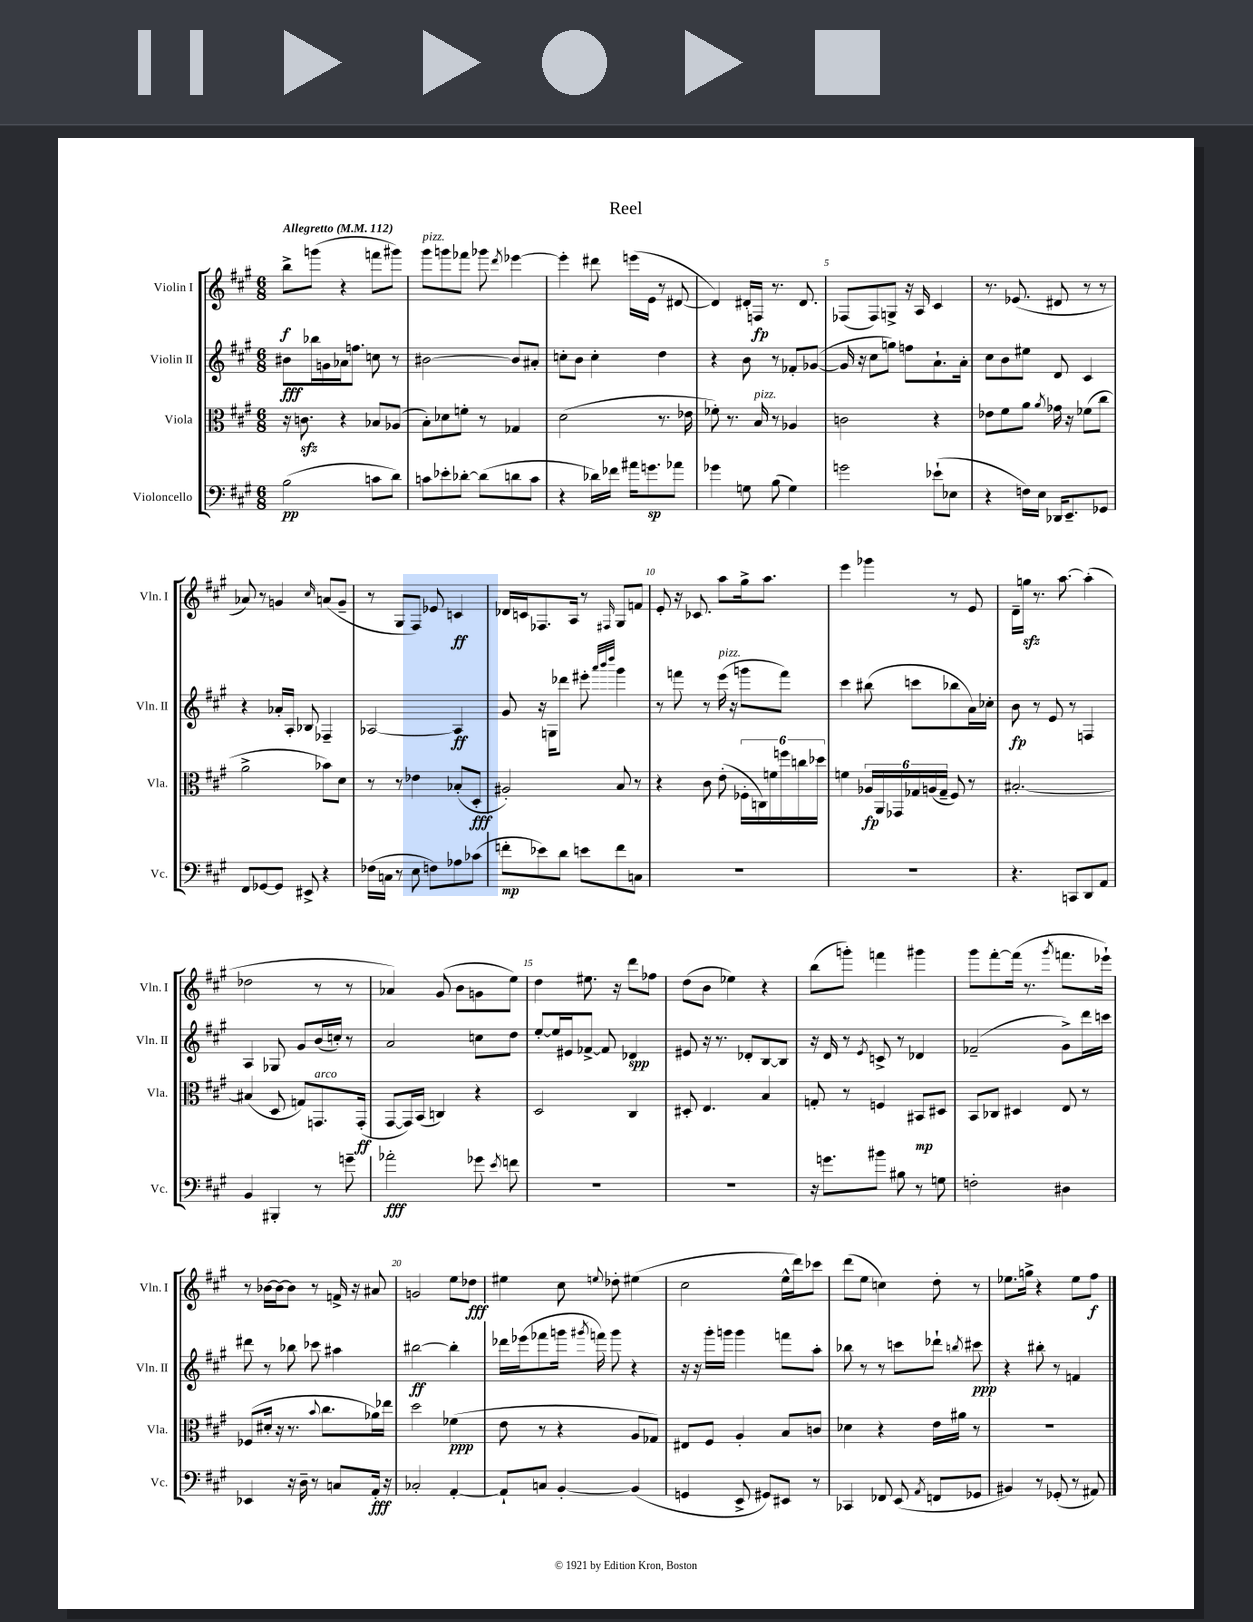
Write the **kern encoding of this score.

**kern	**kern	**kern	**kern
*staff4	*staff3	*staff2	*staff1
*clefF4	*clefC3	*clefG2	*clefG2
*k[f#c#g#]	*k[f#c#g#]	*k[f#c#g#]	*k[f#c#g#]
*M6/8	*M6/8	*M6/8	*M6/8
*MM112	*MM112	*MM112	*MM112
(2B	16r	8b#	8bb^
.	8.c	.	.
.	.	16bb-	(8ggg
.	.	16g	.
.	4r	16a-	4r
.	.	8.ff	.
8c	8B-	8cc	8fff
8d)	(8A-	8r	8ggg#)
=	=	=	=
8c	8B')	[2b#	8ggg#
8e-'	8d-	.	8ggg
[8d-'	8f'	.	8fff-
(8d-]	8r	.	8ggg-
.	.	.	8qddd
8d	4G-	8b#]	[4eee-
8c	.	8a#'	.
=	=	=	=
4r	(2d	8cc'	4eee-']
.	.	8b	.
16d-)	.	4cc'	8ddd#
16f-	.	.	.
16a#	.	.	(16eee
8.g	.	.	16e
.	8.r	4dd	8r
8a-	.	.	[8d#
.	16e-	.	.
=	=	=	=
4g-	8f-')	4r	4d#])
.	8.r	.	.
8G	.	8b	16d#'
.	16B	.	16F
(8B	8r	8r	8.r
4G)	4A-	8f-'	.
.	.	.	8.d#
.	.	([8g-	.
=	=	=	=
2g	2c	16g-]	(8F-
.	.	16r	.
.	.	8cc#	8F-)
.	.	8gg)	8G^
.	.	8ff	16r
.	.	.	16A
(8e-`	4r	8.a`	4c#
8E-	.	.	.
.	.	16a'	.
=	=	=	=
4r	8e-	8cc#	8.r
.	8f#	8b	.
.	.	.	(8.e-
16F)	8a	8ee#	.
16E	.	.	.
.	8qa	.	.
16DD-	16g-	8d	8d#
8.EE~	16r	.	.
.	(8f-	4c#	8r
8GG-	8cc#	.	8r
=	=	=	=
8FF#	2a^	4r	8a-)
[8GG-	.	.	8r
8GG-]	.	16a-'	4g
.	.	16A'	.
8EE#^	.	8B-	.
.	.	.	16qqcc#
4r	8b-)	4F-~	(8a
.	8d	.	8g~
=	=	=	=
(16F-	8r	[2A-	8r
16C	.	.	.
8r	8r	.	8G#
8E	4e-	.	8F#)
8F)	.	.	8e-
8A-	(8B-'	4A-]	4c
(8c-	8D'	.	.
=	=	=	=
8f'	2A#')	8g#	16d-
.	.	.	16c
8e-)	.	16r	8.F-
.	.	16G	.
8d	.	8ddd-	.
.	.	.	16A
8e	.	8eee#'	8r
.	.	32qqaaa	.
.	.	32qqbbb	.
.	.	32qqdddd	16qqF#
8f	8B	4ggg#	8G#
8C	8r	.	8f
=	=	=	=
2.r	4r	8r	8e'
.	.	8fff	16r
.	.	.	8.c-
.	8c#	8r	.
.	(8e'	(16eee	8aa
.	.	16r	.
.	24F-'	8ggg	16gg#^
.	24C)	.	.
.	.	.	8.aa
.	24f	.	.
.	24ff	8fff)	.
.	24cc	.	.
.	24dd-	.	.
=	=	=	=
2.r	4f	4ccc#	4eee
.	24A-	(8bb#	4ggg-
.	24AA	.	.
.	24GG-	.	.
.	24G-	8ccc	.
.	(24A	.	.
.	24G-~	.	.
.	8F#)	8bb-	8r
.	8r	16a)	8e
.	.	16cc-'	.
=	=	=	=
4.r	[2.B#'	8b	16d~
.	.	.	16gg
.	.	8r	8.r
.	.	8e	.
.	.	.	[8.aa
8CC	.	8r	.
8DD	.	4F	(4aa']
8AA	.	.	.
=	=	=	=
4BB	(4B#]	4A	2dd-
4BBB#'	8D	8G-	.
.	8G)	8g#	.
8r	8.GG	(16b	8r
.	.	16cc')	.
8g~	.	8r	8r
.	(16GG'	.	.
=	=	=	=
2a-'	[8GG#	2a	4a-)
.	16GG#])	.	.
.	(16BB	.	.
.	4C)	.	(8g#
.	.	.	8b
8g-	4r	8cc	8g
8qe	.	.	.
8f	.	8dd	8ee)
=	=	=	=
2.r	2D	[8ee'	4dd
.	.	16ee]	.
.	.	16e#	.
.	.	[8f-^	8.ee#
.	.	8f-]	.
.	.	.	16r
.	4C#	4d-	8ddd
.	.	.	8ff-
=	=	=	=
2.r	8D#'	8e#	(8dd
.	4.E	16r	8b
.	.	8.r	.
.	.	.	4ee-)
.	.	8d-'	.
.	4B	[8B	4r
.	.	8B]	.
=	=	=	=
16r	8G'	16r	(8bb
8.g	.	16d	.
.	8r	8r	8ggg')
.	.	8qe	.
8b#	4F	8c^	4fff
8B#	.	8r	.
8r	8BB#	4d-	4ggg#
8G	8D#	.	.
=	=	=	=
2F'	8BB	(2f-~	8ggg#
.	8C-	.	[8fff#'
.	4D#	.	(16fff#]
.	.	.	8.r
.	.	.	8qggg#
4D#	8E	8g#^)	8.fff
.	8r	16ddd	.
.	.	16ccc	16eee-`)
=	=	=	=
4EE-	(8F-	8ddd#	8r
.	16d#'	8r	[16b-
.	16r	.	16b-_
16r	8.r	8bb-	8b-]
16D~	.	.	.
8r	.	8ccc-	8r
.	8qqb	.	.
.	8.cc#	.	.
8C	.	4aa#	16f^
.	.	.	16r
16AA'	16a-)	.	8a#
16r	16ee-	.	.
=	=	=	=
2C-'	2dd	[2bb#	2g
[4AA'	(4f-	4bb#']	8ee
.	.	.	8dd-
=	=	=	=
8AA`]	8e	16ddd-	4ee#
.	.	(16eee-	.
8C	8r	8fff-	.
[4BB'	4r	16ggg	8cc#
.	.	8qggg#	.
.	.	16fff)	.
.	.	.	8qqee
.	.	8ggg#	8dd-'
(4BB]	8A	4r	(4ee#
.	8G-)	.	.
=	=	=	=
4GG	8E#	16r	2cc#
.	.	16r	.
.	8F#	16ggg#'	.
.	.	16ggg	.
8EE^	4A'	4ggg	.
8GG#)	.	.	.
8EE#	8B	8fff	16ee^^
.	.	.	16ddd)
8r	8c	8aa'	8ccc-
=	=	=	=
4CC-	4d-	8bb-	(8ddd
.	.	8r	8ee
8FF-	4r	8r	4cc)
(8EE	.	8ccc	.
8qAA	.	.	.
8FF	16e	8ddd-`	8dd'
.	16a#	.	.
.	.	8qbb	.
8GG-	8r	8ccc#	8r
=	=	=	=
4BB#)	2.r	4r	8.ee-
.	.	.	16gg^
8r	.	8bb#'	4r
(8GG-'	.	8r	.
8r	.	4f	8ee-
8AA#)	.	.	8ff#
==	==	==	==
*-	*-	*-	*-
